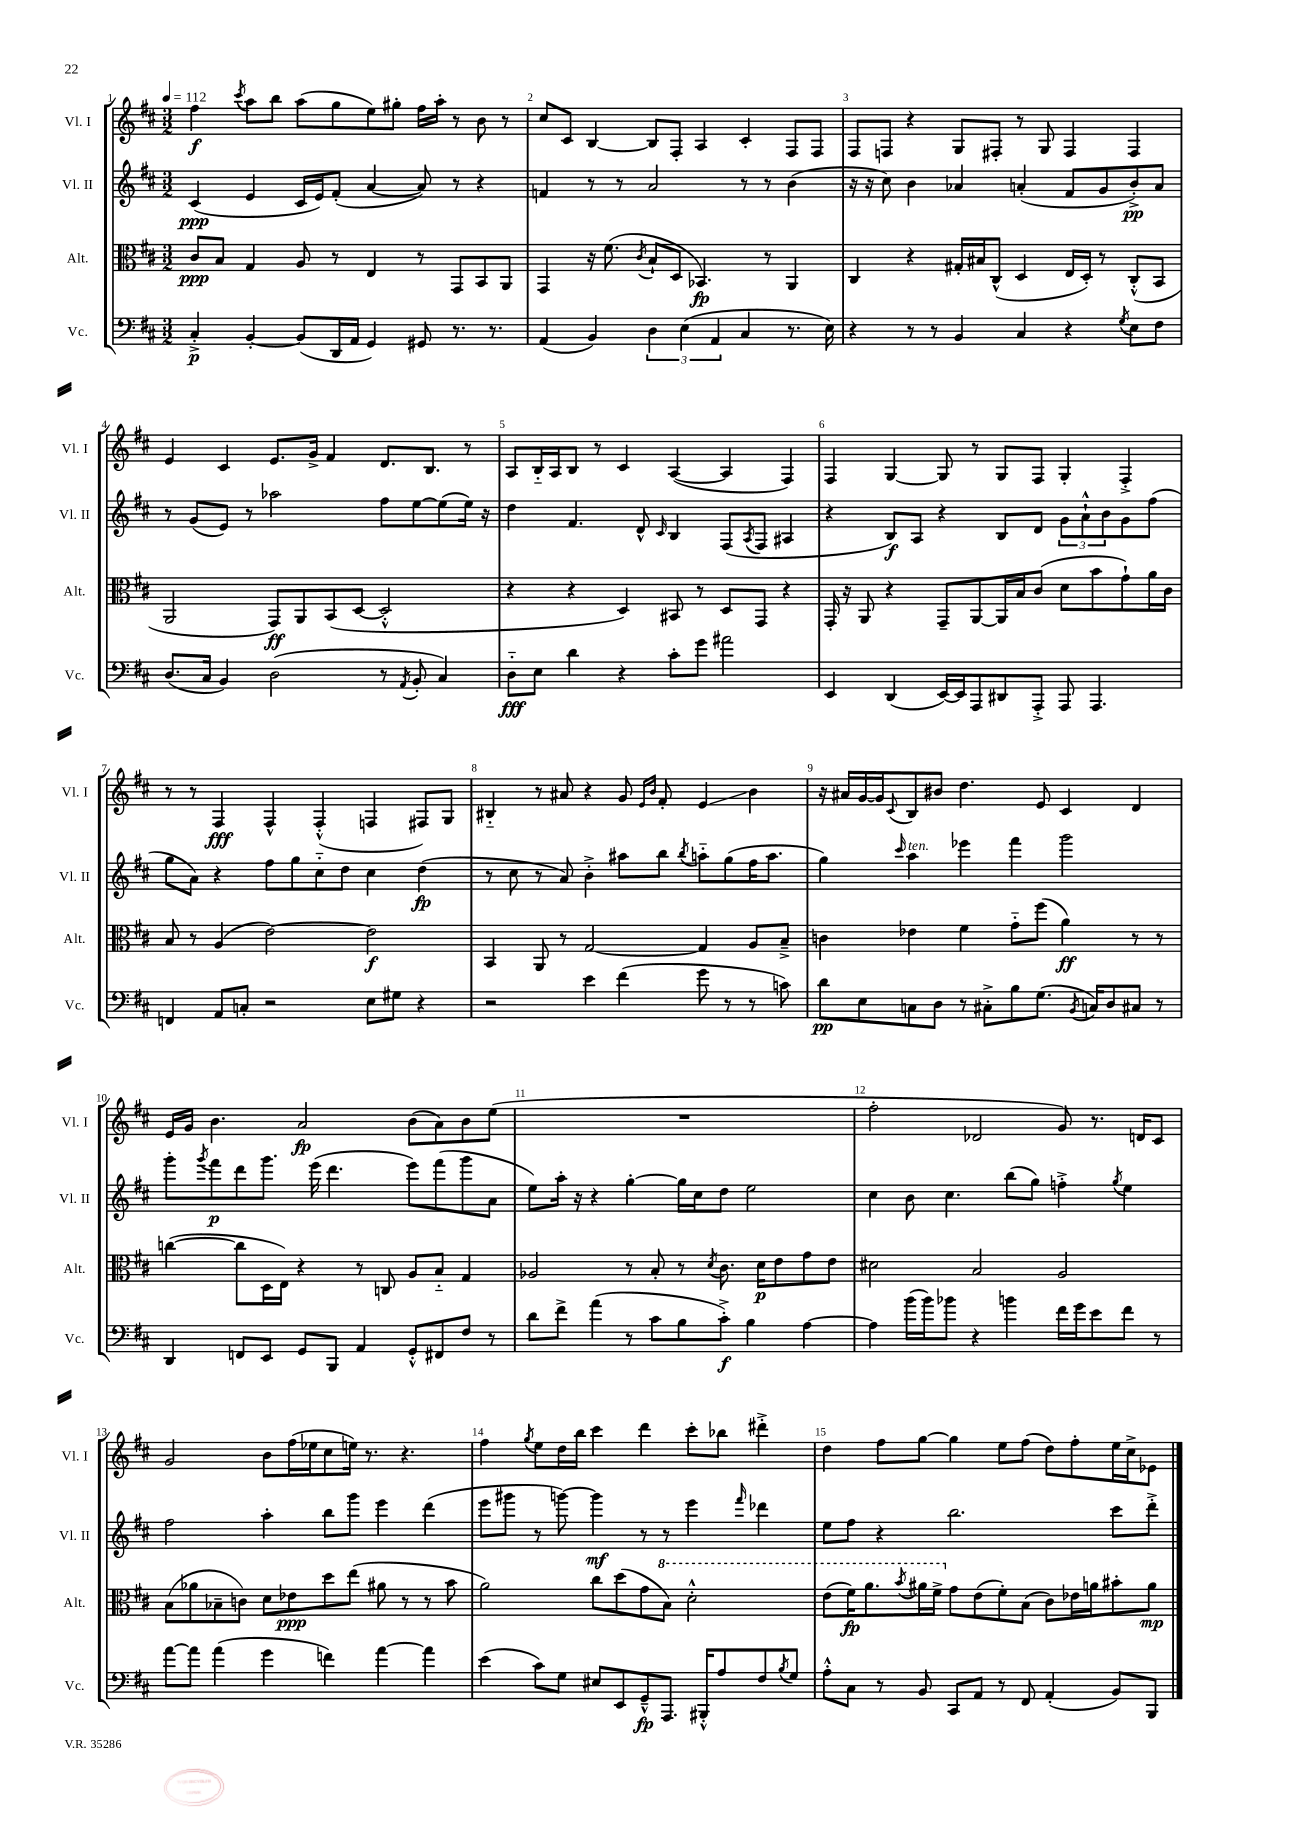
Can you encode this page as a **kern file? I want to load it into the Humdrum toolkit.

**kern	**kern	**kern	**kern
*staff4	*staff3	*staff2	*staff1
*clefF4	*clefC3	*clefG2	*clefG2
*k[f#c#]	*k[f#c#]	*k[f#c#]	*k[f#c#]
*M3/2	*M3/2	*M3/2	*M3/2
*MM112	*MM112	*MM112	*MM112
4C#'^	8c#	(4c#	4ff#
.	8B	.	.
.	.	.	8qccc#
[4BB'	4G	4e	8aa
.	.	.	8bb
(8BB]	8A	16c#	(8aa
.	.	16e)	.
16DD	8r	(8f#'	8gg
16AA	.	.	.
4GG)	4E	[4a	8ee)
.	.	.	8gg#'
8GG#	8r	8a])	16ff#
.	.	.	16aa'
8.r	8GG	8r	8r
.	8BB	4r	8b
8.r	.	.	.
.	8AA	.	8r
=	=	=	=
(4AA	4GG	4f	8cc#
.	.	.	8c#
4BB)	16r	8r	[4B
.	(8.f#	.	.
.	.	8r	.
.	8qc#	.	.
6D	8B`	2a	8B]
.	8D	.	8F#'
(6E	.	.	.
.	4.BB-)	.	4A
6AA	.	.	.
4C#	.	8r	4c#'
.	8r	8r	.
8.r	4AA	(4b	8F#
.	.	.	8F#
16E)	.	.	.
=	=	=	=
4r	4C#	16r	8F#
.	.	16r	.
.	.	8cc#)	8F
8r	4r	4b	4r
8r	.	.	.
4BB	16G#'	4a-	8G
.	16B#	.	.
.	(8C#^^	.	8F#'
4C#	4D	(4a'	8r
.	.	.	8G
4r	16E	8f#	4F#
.	16D')	.	.
.	8r	8g	.
8qG	.	.	.
8E	(8C#'^^	8b'^)	4F#
8F#	8BB	8a	.
=	=	=	=
(8.D	2AA	8r	4e
.	.	(8g	.
16C#	.	.	.
4BB)	.	8e)	4c#
.	.	8r	.
(2D	8GG)	2aa-	8.e
.	8AA	.	.
.	.	.	16g^
.	(8BB	.	4f#
.	[8D	.	.
8r	2D'^^]	8ff#	8.d
8qAA	.	.	.
8BB'	.	[8ee	.
.	.	.	8.B
4C#)	.	(8ee]	.
.	.	16ee)	8r
.	.	16r	.
=	=	=	=
8D'~	4r	4dd	8A
8E	.	.	16B'~
.	.	.	16A
4d	4r	4.f#	8B
.	.	.	8r
4r	4D)	.	4c#
.	.	8d^^	.
.	.	16qqc#	.
8c#'	8BB#	4B	([4A
8g	8r	.	.
2a#	8D	(8F#	4A]
.	.	8qA	.
.	8GG	8F#	.
.	4r	4A#	4F#)
=	=	=	=
4EE	16GG'	4r	4F#
.	16r	.	.
.	8AA	.	.
(4DD	4r	8B)	[4G
.	.	8A	.
[16EE)	8GG~	4r	8G]
16EE]	.	.	.
8AAA	[8AA	.	8r
8DD#	16AA]	8B	8G
.	16B	.	.
8AAA'^	(8c#	8d	8F#
8AAA	8d	12g	4G'
.	.	12a`^^	.
4.AAA	8b	.	.
.	.	12b	.
.	8g`)	8g	4F#'^
.	16a	(8ff#	.
.	16c#	.	.
=	=	=	=
4FF	8B	8gg	8r
.	8r	8a)	8r
8AA	(4A	4r	4F#
8C'	.	.	.
2r	[2e)	8ff#	4F#^^
.	.	8gg	.
.	.	8cc#'~	(4F#'^^
.	.	8dd	.
8E	2e]	4cc#	4F
8G#	.	.	.
4r	.	(4dd	8F#)
.	.	.	8G
=	=	=	=
2r	4BB	8r	4B#'~
.	.	8cc#	.
.	8AA	8r	8r
.	8r	8a)	8a#
4e	[2G	4b'^	4r
(4f#	.	8aa#	8g
.	.	.	16qqe
.	.	.	16qqb
.	.	8bb	8f#'
.	.	8qbb	.
8g	4G]	8aa'~	4e
8r	.	(8gg	.
8r	8A	16ff#	4b
.	.	8.aa	.
8c)	8B~^	.	.
=	=	=	=
8d	4c	4gg)	16r
.	.	.	16a#
8E	.	.	[16g
.	.	.	16g]
.	.	16qqccc#	8qqc#
8C	4e-	4aa	8B
8D	.	.	8b#
8r	4f#	4eee-	4.dd
8C#'^	.	.	.
8B	8g'~	4fff#	.
(8.G	(8ff#	.	8e
.	4a)	2ggg	4c#
8qBB	.	.	.
16C)	.	.	.
8D	.	.	.
8C#	8r	.	4d
8r	8r	.	.
=	=	=	=
4DD	([4cc	8ggg'	16e
.	.	.	16g
.	.	8qggg	.
.	.	8fff#	4.b
8FF	8cc]	8ddd	.
8EE	16D	8.ggg	.
.	16E)	.	.
8GG	4r	.	2a
.	.	(16eee	.
8BBB	.	4.ddd	.
4AA	8r	.	.
.	8C	.	.
8GG'^^	8A	8eee)	(8b
8FF#	8B'~	(8fff#	8a)
8F#	4G	8ggg	8b
8r	.	8a	(8ee
=	=	=	=
8d	2A-	8ee)	1.r
8f#^	.	16aa'	.
.	.	16r	.
(4a	.	4r	.
8r	8r	[4gg'	.
8c#	8B'	.	.
8B	8r	16gg]	.
.	.	16cc#	.
.	8qd	.	.
8c#'^)	8.c#	8dd	.
4B	.	2ee	.
.	16d	.	.
.	8e	.	.
[4A	8g	.	.
.	8e	.	.
=	=	=	=
4A]	2d#	4cc#	2ff#'
(16b	.	8b	.
16b)	.	.	.
8b-	.	4.cc#	.
4r	2B	.	2d-
4b	.	(8bb	.
.	.	8gg)	.
16f#	2A	4ff'^	8g)
16g	.	.	.
8e	.	.	8.r
.	.	8qgg	.
8f#	.	4ee	.
.	.	.	16d
8r	.	.	8c#
=	=	=	=
[8a	(8B	2ff#	2g
8a]	8a-	.	.
(4a	8B-~	.	.
.	8c)	.	.
4g	8d	4aa'	8b
.	8e-	.	(16ff#
.	.	.	16ee-
4f)	8dd	8bb	8cc#
.	(8ee	8ggg	16ee)
.	.	.	8.r
[4a	8a#	4eee	.
.	8r	.	4.r
4a]	8r	(4ddd	.
.	8b	.	.
=	=	=	=
(4e	2a)	8eee	4ff#
.	.	8ggg#	.
.	.	.	8qgg
8c#)	.	8r	8ee
8G	.	[8ggg)	16dd
.	.	.	16bb
8E#	8cc#	4ggg]	4ccc#
8EE	(8dd	.	.
8GG~^^	8g	8r	4ddd
8.AAA	8b)	8r	.
.	2dd'^^	4eee	8ccc#'
16BBB#'^^	.	.	.
8A	.	.	8bb-
.	.	16qqfff#	.
8F#	.	4ddd-	4ddd#'^
8qB	.	.	.
8G	.	.	.
=	=	=	=
8A'^^	(8ee	8ee	4dd
8C#	16ff#)	8ff#	.
.	8.aa	.	.
8r	.	4r	8ff#
.	8qbb	.	.
8BB	16aa#	.	[8gg
.	16ff#^	.	.
8CC#	8g	2.bb	4gg]
8AA	(8e	.	.
8r	8f#')	.	8ee
8FF#	(8B	.	(8ff#
(4AA'	8c#)	.	8dd)
.	16e-	.	8ff#'
.	16a	.	.
8BB)	8b#'	8ccc#	16ee
.	.	.	16cc#^
8BBB	8a	8ddd'^	8e-
==	==	==	==
*-	*-	*-	*-
